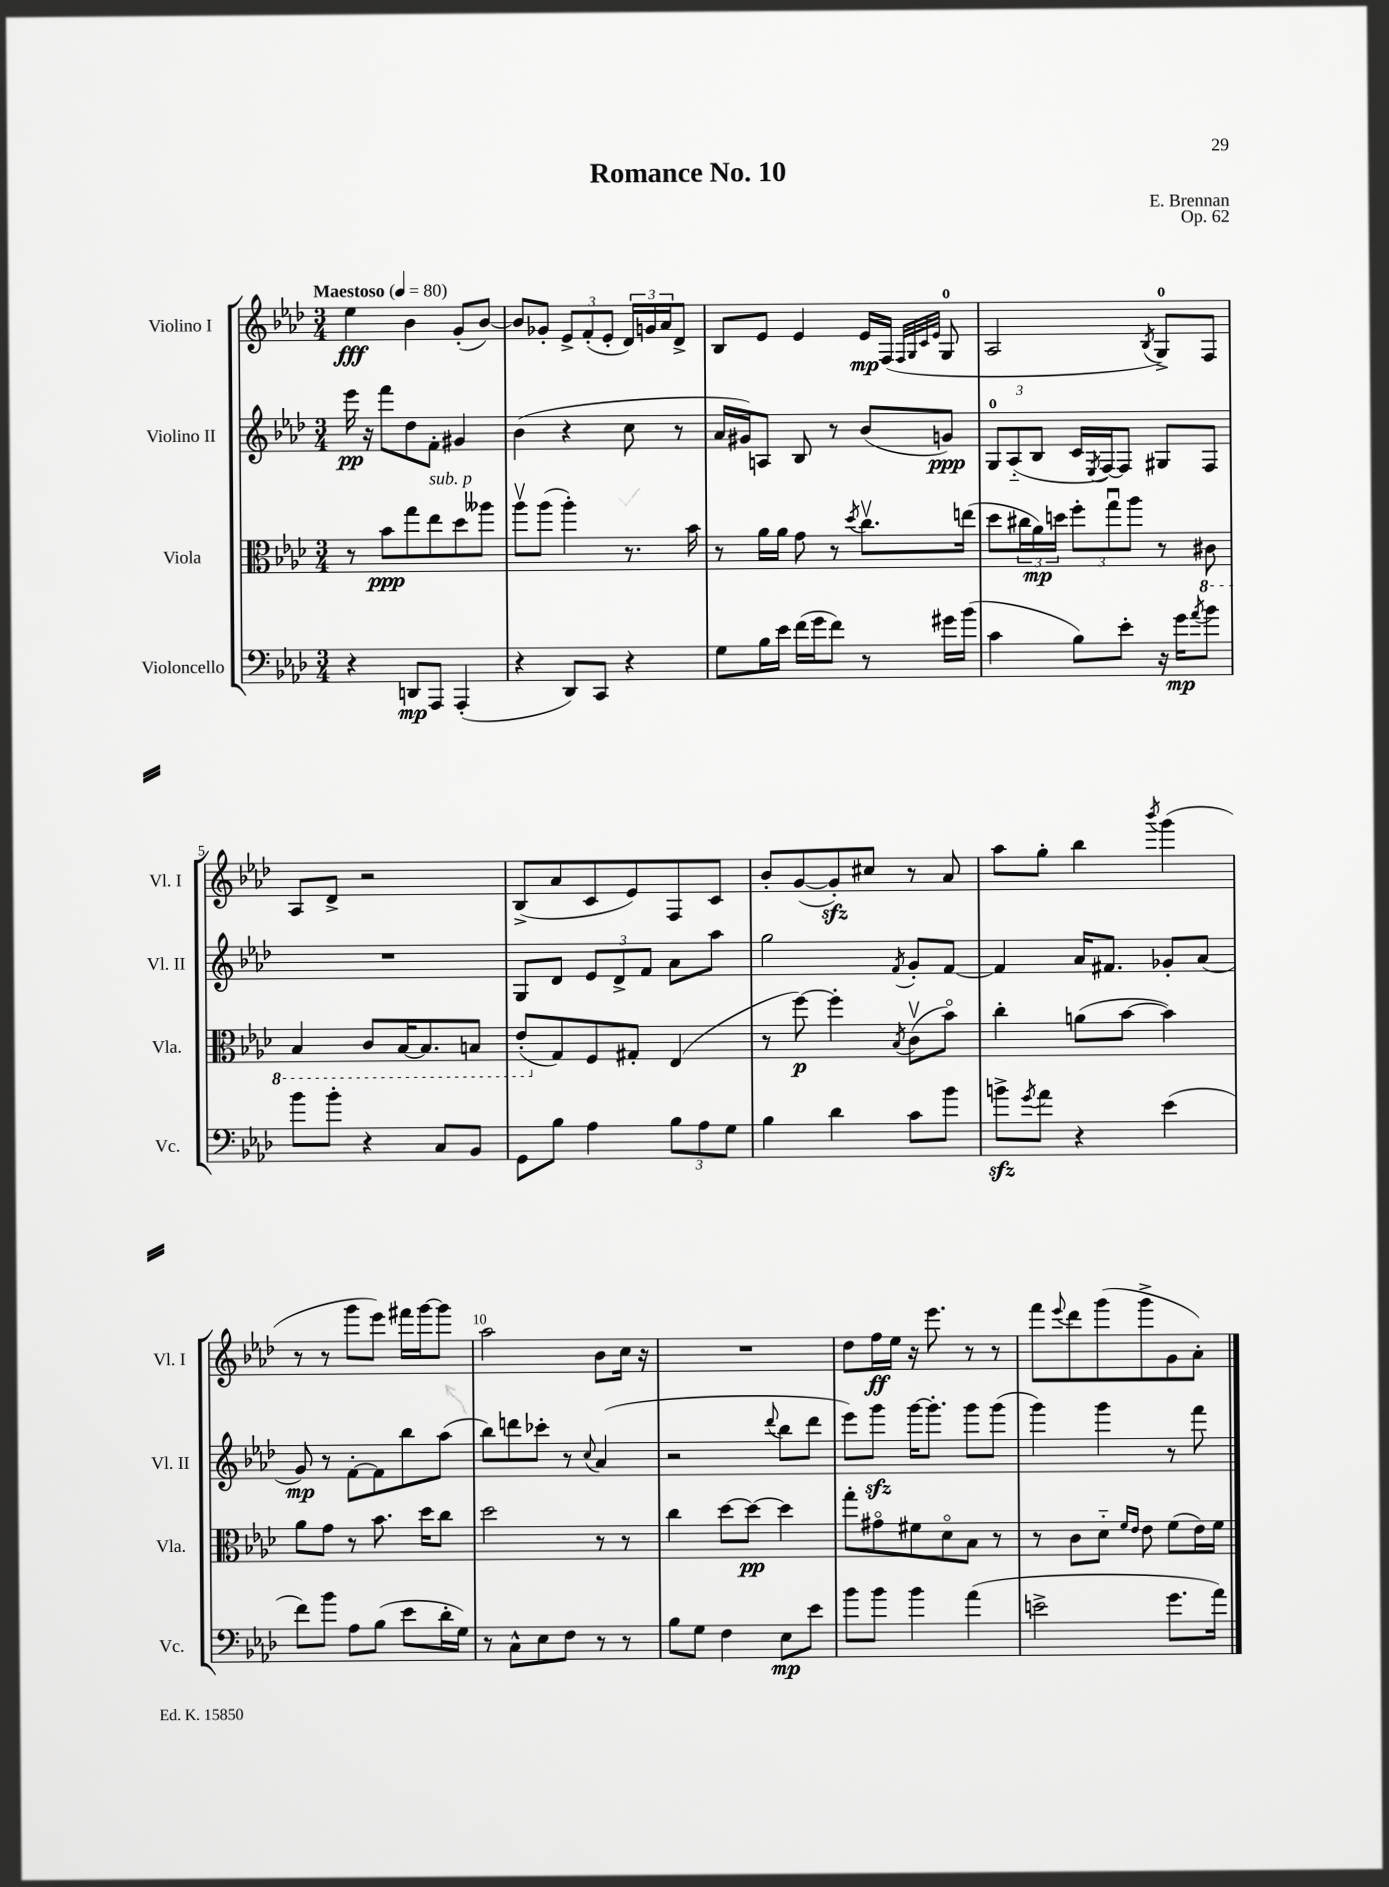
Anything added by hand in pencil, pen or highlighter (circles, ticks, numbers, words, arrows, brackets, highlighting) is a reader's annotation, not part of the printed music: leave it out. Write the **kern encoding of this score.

**kern	**kern	**kern	**kern
*staff4	*staff3	*staff2	*staff1
*clefF4	*clefC3	*clefG2	*clefG2
*k[b-e-a-d-]	*k[b-e-a-d-]	*k[b-e-a-d-]	*k[b-e-a-d-]
*M3/4	*M3/4	*M3/4	*M3/4
*MM80	*MM80	*MM80	*MM80
4r	8r	16eee-	4ee-
.	.	16r	.
.	8b-	8fff	.
8DD	8gg	8dd-	4b-
8AAA-	8ee-	8f'	.
(4AAA-'	8dd-	4g#	(8g'
.	8aa--	.	[8b-)
=	=	=	=
4r	8aa-v	(4b-	8b-]
.	(8aa-	.	8g-'
8DD-)	4aa-')	4r	12e-^
.	.	.	(12f'
8CC	.	.	.
.	.	.	12e-'
4r	8.r	8cc	24d-)
.	.	.	24g
.	.	.	24a-
.	.	8r	8d-^
.	16b-	.	.
=	=	=	=
8G	8r	16a-	8B-
.	.	16g#)	.
16B-	16a-	8A	8e-
16e-	16a-	.	.
(16f	8g	8B-	4e-
16g	.	.	.
8f)	8r	8r	.
.	8qdd-	.	.
8r	8.ccv	(8b-	16e-
.	.	.	(16F
.	.	.	32qqF
.	.	.	32qqG
.	.	.	32qqc
.	.	.	32qqe-
16g#	.	8g)	8G
(16b-	(16ee	.	.
=	=	=	=
4c	8dd-	12G	2A-
.	.	(12A-'~	.
.	24cc#	.	.
.	24a-)	12B-	.
.	24dd	.	.
8B-)	12ff'	16c	.
.	.	8qE-	.
.	.	[16F)	.
.	12ggu	.	.
8e-'	.	8F]	.
.	12aa-	.	.
.	.	.	8qB-
16r	8r	8G#	8G^)
16g	.	.	.
8qa-	.	.	.
8b-	8C#	8F	8F
=	=	=	=
8b-	4BB-	2.r	8A-
8b-'	.	.	8d-^
4r	8C	.	2r
.	[16BB-	.	.
.	8.BB-]	.	.
8C	.	.	.
8BB-	8BB	.	.
=	=	=	=
8GG	(8E-'	8G	(8B-^
8B-	8G)	8d-	8a-
4A-	8F	12e-	8c
.	.	12d-^	.
.	8G#'	.	8e-)
.	.	12f	.
12B-	(4E-	8a-	8F
12A-	.	.	.
.	.	8aa-	8c
12G	.	.	.
=	=	=	=
4B-	8r	2gg	8b-'
.	[8ff)	.	([8g
4d-	4ff']	.	8g'])
.	.	.	8cc#
.	8qB-	8qf	.
8c	(8cv	8g'	8r
8b-	8b-o)	[8f	8a-
=	=	=	=
8b^	4cc'	4f]	8aa-
8qg	.	.	.
8a-	.	.	8gg'
4r	(8a	16a-	4bb-
.	.	8.f#	.
.	[8b-	.	.
.	.	.	8qbbb-
(4e-	4b-])	8g-'	(4ggg
.	.	(8a-	.
=	=	=	=
8f)	8a-	8g)	8r
8b-	8g	8r	8r
8A-	8r	[8f'	8ggg
(8B-	8.b-	8f]	8eee-)
8e-	.	8bb-	16fff#
.	16dd-	.	[16ggg
16d-'	8cc	(8aa-	8ggg]
16G)	.	.	.
=	=	=	=
8r	2dd-	8bb-)	2aa-
8C^^	.	8ddd	.
8E-	.	8ccc-'	.
8F	.	8r	.
.	.	8qqcc	.
8r	8r	(4a-	8b-
8r	8r	.	16cc
.	.	.	16r
=	=	=	=
8B-	4cc	2r	2.r
8G	.	.	.
4F	[8dd-	.	.
.	8dd-_	.	.
.	.	8qqddd-	.
8E-	4dd-]	8bb-	.
8e-	.	8ddd-	.
=	=	=	=
8b-	8gg'	8eee-)	8dd-
8b-	8g#o	8ggg	16ff
.	.	.	16ee-
4b-	8f#	[16ggg	16r
.	.	8.ggg']	8.eee-
.	8d-o	.	.
(4a-	8B-	8ggg	8r
.	8r	(8ggg	8r
=	=	=	=
2e^	8r	4ggg)	8fff
.	.	.	8qqeee-
.	8c	.	8ddd-
.	8d-'~	4ggg	(8ggg
.	16qqf	.	.
.	16qqe-	.	.
.	8e-	.	8ggg^
8.g	(8f	8r	8g
.	16e-)	8fff	8a-')
16a-)	16f	.	.
==	==	==	==
*-	*-	*-	*-
